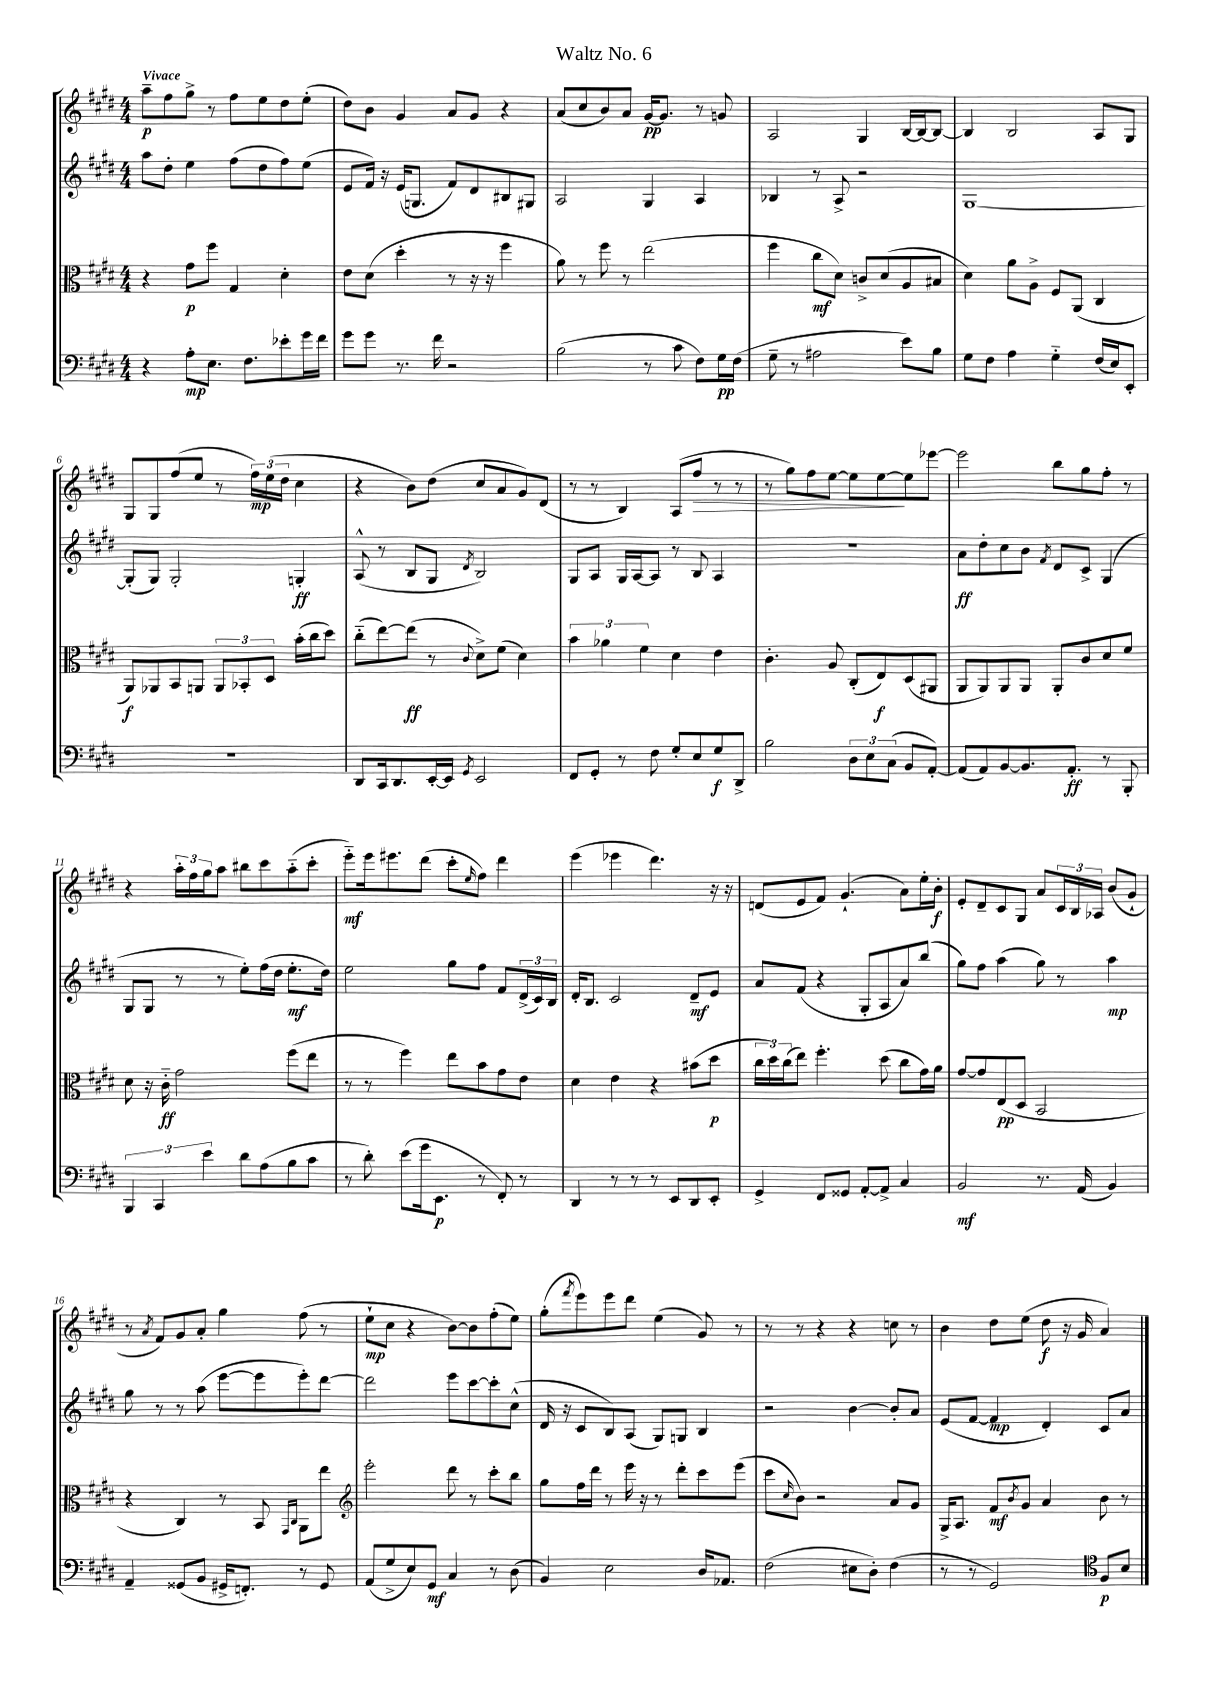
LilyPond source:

\header { title = "Waltz No. 6" }
<<
\new StaffGroup <<
\new Staff = "s0" {
    \clef treble \key e \major \numericTimeSignature \time 4/4 \tempo "Vivace"
    a''8--\p fis''8 gis''8-> r8 fis''8 e''8 dis''8 e''8-.( |
    dis''8) b'8 gis'4 a'8 gis'8 r4 |
    a'8( cis''8 b'8) a'8 gis'16~\pp gis'8. r8 g'8 |
    a2 gis4 b16~ b16~ b8~ |
    b4 b2 a8 gis8 |
    gis8 gis8 fis''8( e''8 r8 \tuplet 3/2 { fis''16\mp) e''16( dis''16 } cis''4 |
    r4 b'8) dis''8( cis''8 a'8 gis'8) dis'8( |
    r8 r8 b4) a8( fis''8\> r8 r8 |
    r8 gis''8) fis''8 e''8~ e''8 e''8~\! e''8 ees'''8~ |
    ees'''2 b''8 gis''8 fis''8-. r8 |
    r4 \tuplet 3/2 { a''16-. fis''16 gis''16 } a''8 bis''8 cis'''8 a''8-_( cis'''8-. |
    e'''8-_\mf) e'''16 eis'''8. dis'''8( cis'''8-. \grace { e''16 } fis''8) dis'''4 |
    e'''4( ees'''4 dis'''4.) r16 r16 |
    d'8( e'8 fis'8) gis'4.-!( a'8) e''16-. b'16-.\f |
    e'8-. dis'8-- cis'8 gis8 a'8 \tuplet 3/2 { cis'16 b16 aes16 } b'8( gis'8-! |
    r8 \acciaccatura { a'8 } fis'8) gis'8 a'8-. gis''4 fis''8( r8 |
    e''8-!\mp cis''8 r4 b'8~) b'8 fis''8-.( e''8) |
    gis''8-.( \acciaccatura { fis'''8 } e'''8) e'''8 dis'''8 e''4( gis'8) r8 |
    r8 r8 r4 r4 c''8 r8 |
    b'4 dis''8 e''8( dis''8\f r16 gis'16 a'4) \bar "|." |
}
\new Staff = "s1" {
    \clef treble \key e \major \numericTimeSignature \time 4/4
    a''8 dis''8-. e''4 fis''8( dis''8 fis''8) e''8( |
    e'8 fis'16) r16 e'16( g8. fis'8) dis'8 bis8 gis8 |
    a2 gis4 a4 |
    bes4 r8 a8-> r2 |
    gis1~ |
    gis8-.( gis8) gis2-. g4-.\ff |
    a8-^( r8 b8 gis8 \acciaccatura { dis'8 } b2) |
    gis8 a8 gis16 a16~ a8 r8 b8 a4 |
    r1 |
    a'8\ff dis''8-. cis''8 b'8 \acciaccatura { fis'8 } dis'8 cis'8-> gis4( |
    gis8 gis8 r8 r8 e''8-.) fis''16( dis''16 e''8.-.\mf dis''16) |
    e''2 gis''8 fis''8 fis'8 \tuplet 3/2 { dis'16->( cis'16) b16 } |
    dis'16-. b8. cis'2 dis'8--\mf e'8 |
    a'8 fis'8( r4 gis8-. a8 a'8) b''8( |
    gis''8) fis''8 a''4( gis''8) r8 a''4\mp |
    gis''8 r8 r8 a''8( e'''8~ e'''8 e'''8-.) dis'''8~ |
    dis'''2 e'''8 cis'''8~ cis'''8-. cis''8-^( |
    dis'16 r16 cis'8 b8) a8( gis8) g8 b4 |
    r2 b'4~ b'8-. a'8 |
    e'8( fis'8~ fis'4\mp dis'4-.) cis'8 a'8 \bar "|." |
}
\new Staff = "s2" {
    \clef alto \key e \major \numericTimeSignature \time 4/4
    r4 gis'8\p fis''8 gis4 dis'4-. |
    e'8 dis'8( dis''4-. r8 r16 r16 fis''4 |
    a'8) r8 fis''8 r8 e''2( |
    fis''4 cis''8\mf dis'8) c'8-> dis'8( a8 bis8 |
    dis'4) a'8 a8-> fis8 a,8( cis4 |
    a,8\f) aes,8 b,8 a,8 \tuplet 3/2 { a,8 bes,8-. dis8 } b'16-.( cis''16 dis''8) |
    cis''8-_( e''8~) e''8\ff( r8 \appoggiatura { cis'8 } dis'8->) fis'8( dis'4) |
    \tuplet 3/2 { b'4 aes'4 fis'4 } dis'4 e'4 |
    cis'4.-. a8 cis8-.( e8\f) dis8( ais,8 |
    a,8 a,8) a,8 a,8 a,8-. cis'8 dis'8 fis'8 |
    dis'8 r16 cis'16-_\ff gis'2 fis''8( e''8 |
    r8 r8 fis''4) e''8 b'8 gis'8 e'8 |
    dis'4 e'4 r4 bis'8( dis''8\p |
    \tuplet 3/2 { cis''16 dis''16) cis''16( } e''8) fis''4.-. dis''8( cis''8 gis'16) a'16 |
    gis'8~ gis'8 e8\pp( dis8 b,2 |
    r4 cis4) r8 b,8 \grace { gis,16 cis16 } a,8 e''8 |
    \clef treble e'''2-. dis'''8 r8 cis'''8-. b''8 |
    gis''8 fis''16 dis'''16 r8 e'''16 r16 r8 dis'''8-. cis'''8 e'''8( |
    cis'''8 \grace { cis''16 } b'8) r2 a'8 gis'8 |
    gis16-> a8. fis'8\mf \acciaccatura { b'8 } gis'8 a'4 b'8 r8 \bar "|." |
}
\new Staff = "s3" {
    \clef bass \key e \major \numericTimeSignature \time 4/4
    r4 a8-.\mp e8. fis8. ees'8-. gis'16 fis'16 |
    gis'8 gis'8 r8. fis'16 r2 |
    b2( r8 cis'8 fis8) gis16\pp fis16( |
    gis8-- r8 ais2 e'8) b8 |
    gis8 fis8 a4 gis4-_ fis16( e16) e,8-. |
    r1 |
    dis,8 cis,16 dis,8. e,16~-. e,16 \acciaccatura { gis,8 } e,2 |
    fis,8 gis,8-. r8 fis8 gis8-. e8 gis8\f dis,8-> |
    b2 \tuplet 3/2 { dis8 e8 cis8( } b,8 a,8~-.) |
    a,8( a,8) b,8~ b,8. a,8.-.\ff r8 b,,8-. |
    \tuplet 3/2 { b,,4 cis,4 e'4 } dis'8 a8( b8 cis'8 |
    r8 dis'8-.) e'8( gis'16 e,8.\p r8 fis,8-.) r8 |
    dis,4 r8 r8 r8 e,8 dis,8 e,8-. |
    gis,4-> fis,8 gisis,8 a,8~-. a,8-> cis4 |
    b,2\mf r8. a,16( b,4) |
    a,4-- gisis,8( b,8 gis,16-> f,8.-.) r8 gis,8 |
    a,8( gis8-> e8) gis,8\mf cis4 r8 dis8( |
    b,4) e2 dis16 aes,8. |
    fis2( eis8 dis8-.) fis4( |
    r8 r8 gis,2) \clef tenor fis8\p b8 \bar "|." |
}
>>
>>
